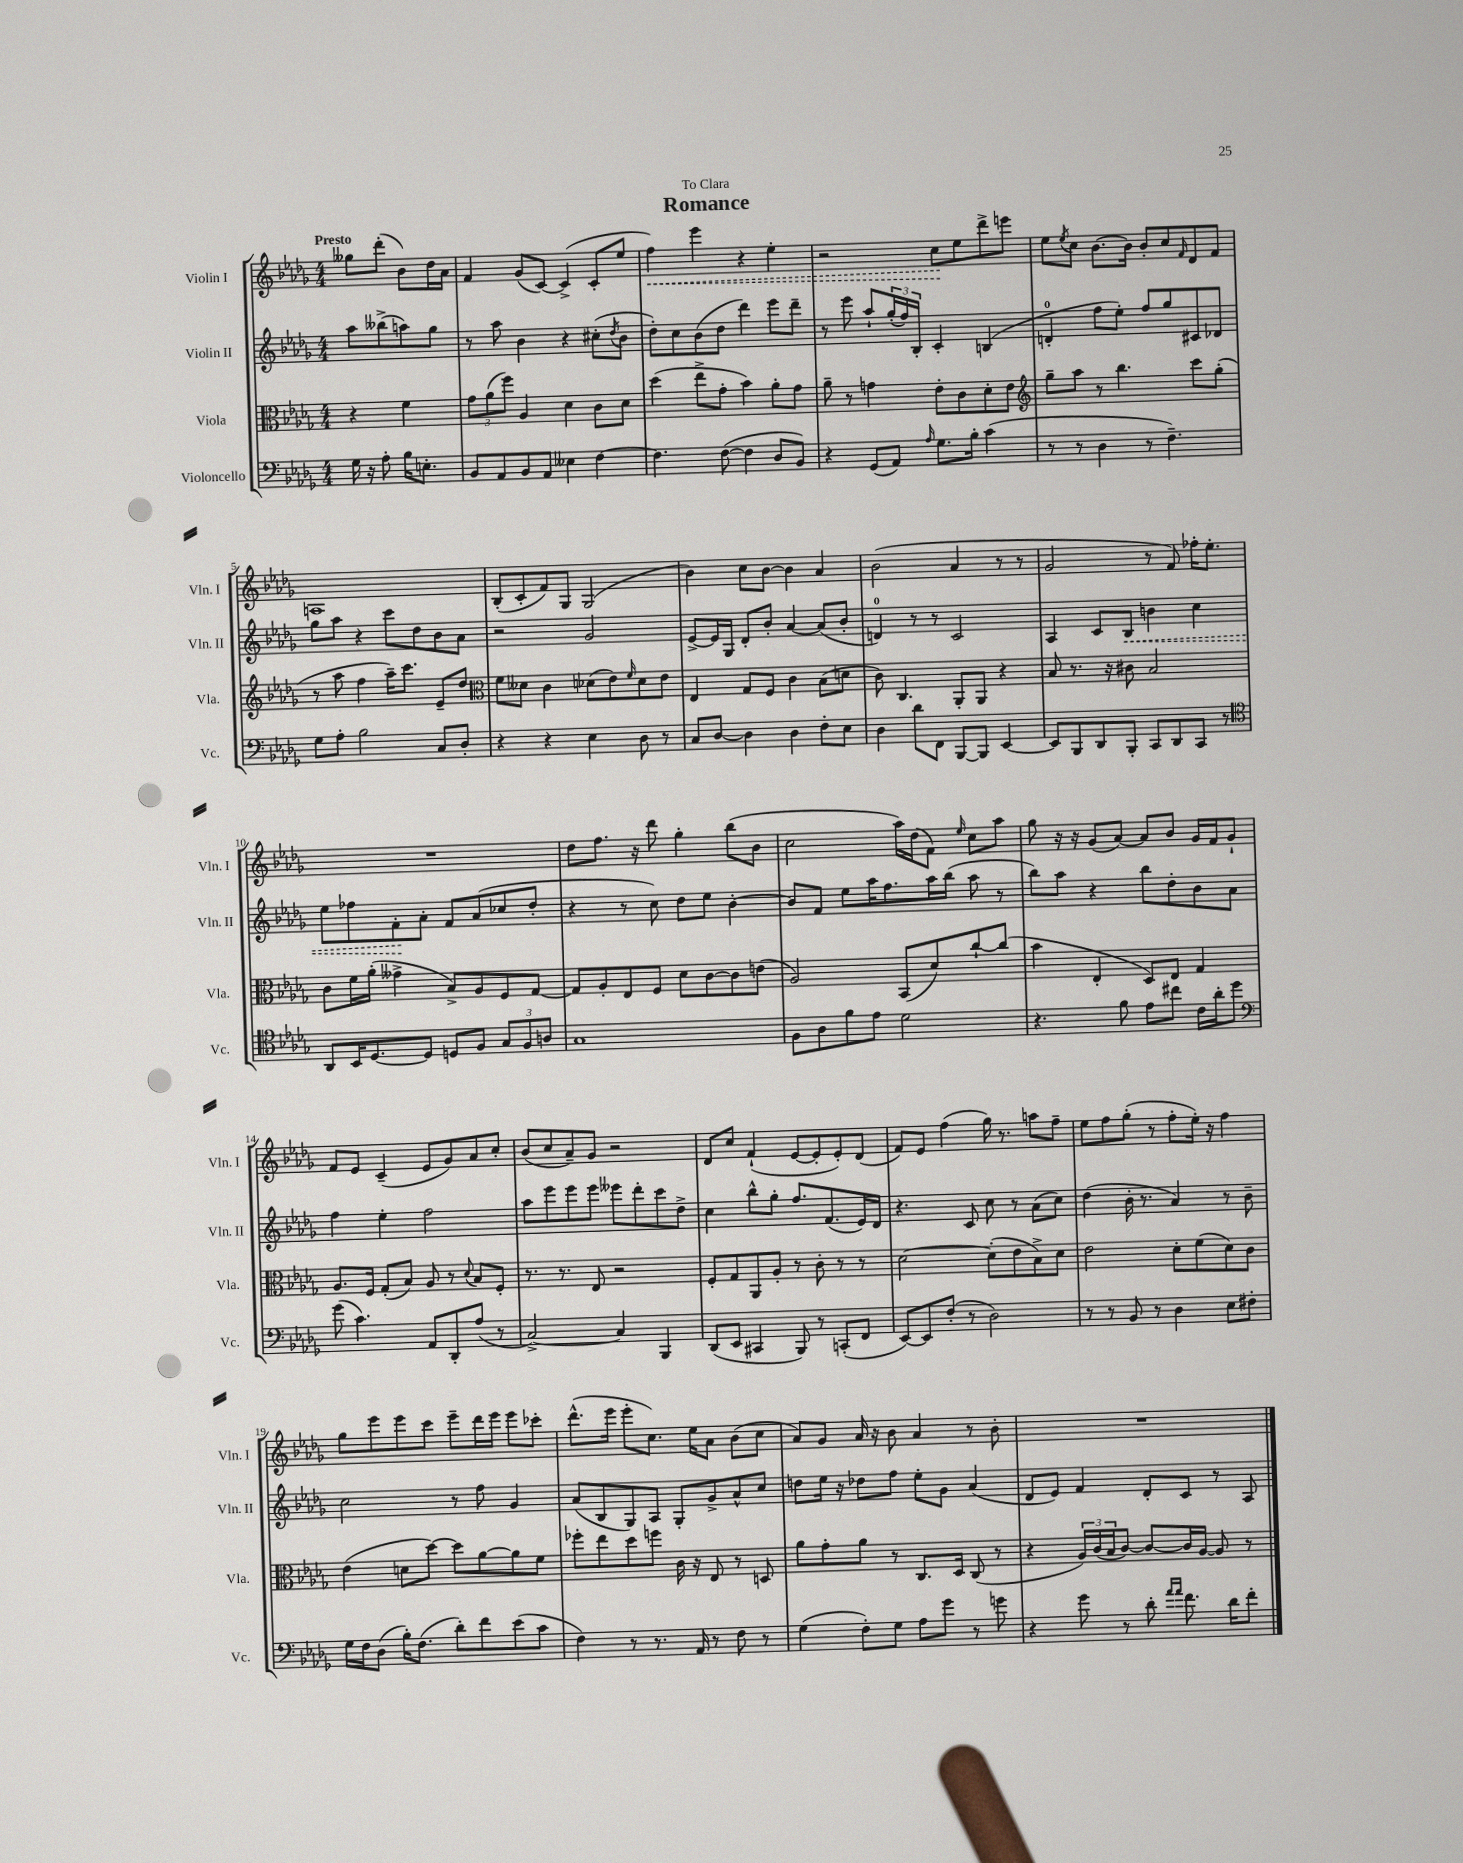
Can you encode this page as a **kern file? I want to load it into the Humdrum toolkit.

**kern	**kern	**kern	**dynam	**kern	**dynam
*part4	*part3	*part2	*part2	*part1	*part1
*staff4	*staff3	*staff2	*staff2	*staff1	*staff1
*I"Violoncello	*I"Viola	*I"Violin II	*	*I"Violin I	*
*I'Vc.	*I'Vla.	*I'Vln. II	*	*I'Vln. I	*
*clefF4	*clefC3	*clefG2	*	*clefG2	*
*k[b-e-a-d-g-]	*k[b-e-a-d-g-]	*k[b-e-a-d-g-]	*	*k[b-e-a-d-g-]	*
*M4/4	*M4/4	*M4/4	*	*M4/4	*
=	=	=	=	=	=
!	!	!	!	!LO:TX:a:B:t=Presto	!
16G-\	4r	8aa-\L	.	8gg--X\L	.
16r	.	.	.	.	.
8A-'\	.	(8bb--X^\	.	(8ddd-'\J	.
16B-\KL	4f\	8aan\)	.	8b-\L)	.
8.En'\J	.	.	.	.	.
.	.	8gg-\J	.	16dd-\L	.
.	.	.	.	16a-\JJ	.
=1	=1	=1	=1	=1	=1
8BB-/L	12g-\L	8r	.	4f/	.
.	(12a-\	.	.	.	.
8AA-/	.	8aa-\	.	.	.
.	12ff\J)	.	.	.	.
8BB-/	4A-/	4b-\	.	(8g-/L	.
8AA-/J	.	.	.	[8c/J)	.
4E--X\	4d-\	4r	.	(4c^/]	.
[4F\	8c\L	(8cc#X'\L	.	8c'/L	.
.	.	8qdd-/	.	.	.
.	8d-\J	8b-\J	.	8ee-/J	.
=2	=2	=2	=2	=2	=2
!	!	!	!	!	!LO:HP:b
4.F\]	(4dd-\	8dd-'\L)	.	4ff\)	<
.	.	8cc\	.	.	.
.	8ee-^\L	(8b-\	.	4eee-\	.
([8F\	8g-'\J	8dd-\J	.	.	.
4F\]	4b-\)	4ddd-\)	.	4r	.
8D-/L	8a-'\L	8eee-\L	.	4ee-'\	.
8BB-/J)	8g-\J	8ddd-~\J	.	.	.
=3	=3	=3	=3	=3	=3
4r	8a-~\	8r	.	2r	.
.	8r	8eee-\	.	.	.
(8GG-/L	4gn\	8aa-`/L	.	.	.
8AA-/J)	.	(24gg-'/L	.	.	.
.	.	24ff/)	.	.	.
.	.	24B-'/JJ	.	.	.
16qqA-/	.	.	.	.	.
8.G-\L	8e-'\L	4c'/	.	8cc\L	.
.	8c\	.	.	8ee-\	[
16B-'\Jk	.	.	.	.	.
(4c\	8d-'\	(4Bn/	.	8ddd-^\	.
.	8e-\J	.	.	8eeen\J	.
=4	=4	=4	=4	=4	=4
*	*clefG2	*	*	*	*
8r	8gg-~\L	4dn'/	.	8ee-\L	.
.	.	.	.	8qee-/	.
8r	8aa-\J	.	.	8cc\J	.
4D-\	8r	8ff\L	.	[8.b-\L	.
.	4.bb-\	8ee-'\J)	.	.	.
.	.	.	.	16b-\Jk]	.
8r	.	8ff/L	.	8b-'/L	.
4.F~\)	.	8gg-/	.	8cc/	.
.	.	.	.	16qqf/	.
.	8ccc\L	8c#X/	.	8d-/	.
.	(8gg-'\J	8d-X/J	.	8f/J	.
!!LO:LB:g=z
=5	=5	=5	=5	=5	=5
8G-\L	8r	8gg-\L	.	1An	.
8A-'\J	8aa-\	8aa-\J	.	.	.
2B-\	4ff\	4r	.	.	.
.	16aa-~\KL)	8ccc\L	.	.	.
.	8.ccc\J	.	.	.	.
.	.	8dd-\	.	.	.
8C/L	8e-~/L	8b-\	.	.	.
8D-'/J	8dd-/J	8a-\J	.	.	.
=6	=6	=6	=6	=6	=6
*	*clefC3	*	*	*	*
4r	8f\L	2r	.	(8B-'/L	.
.	8d--X\J	.	.	8c'/	.
4r	4c\	.	.	8f/)	.
.	.	.	.	8G-/J	.
4E-\	(8d-X\L	2g-/	.	(2G-/	.
.	8e-\)	.	.	.	.
.	16qqf/	.	.	.	.
8D-\	8d-\	.	.	.	.
8r	8e-\J	.	.	.	.
=7	=7	=7	=7	=7	=7
8C/L	4E-/	[8e-^/L	.	4b-\)	.
[8D-/J	.	16e-/L]	.	.	.
.	.	16G-/JJ	.	.	.
4D-\]	8G-/L	8d-'/L	.	8cc\L	.
.	8F/J	8b-'/J	.	[8b-\J	.
4D-\	4c\	[4a-/	.	4b-\]	.
8F'\L	(8B-\L	(8a-/L]	.	4a-/	.
8E-\J	8dn\J	8b-'/J	.	.	.
=8	=8	=8	=8	=8	=8
4D-\	8c\)	4dn/)	.	(2b-\	.
.	4.C/	.	.	.	.
8d-\L	.	8r	.	.	.
8FF\J	.	8r	.	.	.
[8BBB-/L	8AA-'/L	2c/	.	4a-/	.
8BBB-/J]	8AA-/J	.	.	.	.
[4EE-/	4r	.	.	8r	.
.	.	.	.	8r	.
=9	=9	=9	=9	=9	=9
8EE-/L]	8B-/	4A-/	.	2g-/	.
8BBB-/	8.r	.	.	.	.
8DD-/	.	8c/L	.	.	.
.	16r	.	.	.	.
!	!	!	!LO:HP:b	!	!
8BBB-'/J	8c#X\	8B-/J	<	.	.
8CC/L	2B-/	4bn\	.	8r	.
8DD-/	.	.	.	8f/)	.
8CC/J	.	4cc\	.	16ff-X'\KL	.
.	.	.	.	8.ee-'\J	.
8r	.	.	.	.	.
!!LO:LB:g=z
=10	=10	=10	=10	=10	=10
*clefC4	*	*	*	*	*
8AA-/L	8c\L	8ee-\L	.	1r	.
16BB-/K	16f\L	8ff-X\	.	.	.
[8.D-/	(16a-'\JJ	.	.	.	.
.	4g--X^\	8f'\	.	.	.
8D-/J]	.	8a-'\J	[	.	.
8Dn/L	8B-^/L)	8f/L	.	.	.
8F/J	8A-/	(8a-/	.	.	.
12G-/L	8F/	8cc-X/	.	.	.
12F/	.	.	.	.	.
.	[8G-/J	8dd-'/J	.	.	.
12An/J	.	.	.	.	.
=11	=11	=11	=11	=11	=11
1G-	8G-/L]	4r	.	8dd-\L	.
.	8A-'/	.	.	8.ff\J	.
.	8E-/	8r	.	.	.
.	.	.	.	16r	.
.	8F/J	8cc\)	.	8ddd-\	.
.	8d-\L	8dd-\L	.	4gg-'\	.
.	[8c\	8ee-\J	.	.	.
.	8c\]	[4b-'\	.	(8bb-\L	.
.	(8en\J	.	.	8b-\J	.
=12	=12	=12	=12	=12	=12
8F\L	2A-/)	8b-/L]	.	2cc\	.
8A-\	.	8f/J	.	.	.
8f\	.	8ee-\L	.	.	.
8e-\J	.	16aa-\K	.	.	.
.	.	8.ff\	.	.	.
2d-\	(8BB-/L	.	.	16aa-\LL)	.
.	.	.	.	(16dd-\J	.
.	8d-/)	16aa-\L	.	8f\J)	.
.	.	(16bb-\JJ	.	.	.
.	.	.	.	16qqee-/	.
.	[8cc`/	8aa-\	.	8cc\L	.
.	(8cc/J]	8r	.	8aa-\J	.
=13	=13	=13	=13	=13	=13
4.r	4b-\	8bb-\L)	.	8gg-\	.
.	.	8aa-\J	.	16r	.
.	.	.	.	16r	.
.	4E-'/	4r	.	(8g-/L	.
8f\	.	.	.	[8a-/J)	.
8e-\L	8D-/L)	8bb-\L	.	8a-/L]	.
8cc#X\J	8E-/J	8dd-'\	.	8b-/J	.
16c\LL	4G-/	8b-\	.	16g-/LL	.
16a-'\J	.	.	.	16f/J	.
8dd-\J	.	8a-\J	.	8g-`/J	.
!!LO:LB:g=z
=14	=14	=14	=14	=14	=14
*clefF4	*	*	*	*	*
(8g-\	8.A-/L	4ff\	.	8f/L	.
4.c\)	.	.	.	8e-/J	.
.	16F/Jk	.	.	.	.
.	(8G-'/L	4ee-'\	.	(4c~/	.
.	8B-/J)	.	.	.	.
8AA-/L	8A-/	2ff\	.	8e-/L	.
8DD-'/	8r	.	.	8g-/)	.
.	8qqd-/	.	.	.	.
(8A-/J	8B-/L	.	.	8a-/	.
8r	8F'/J	.	.	8cc'/J	.
=15	=15	=15	=15	=15	=15
[2C^/)	8.r	8aa-\L	.	(8b-/L	.
.	.	8eee-\	.	8cc/	.
.	8.r	.	.	.	.
.	.	8eee-\	.	8a-~/)	.
.	8E-/	8eee-\J	.	8g-/J	.
4C/]	2r	8eee--X\L	.	2r	.
.	.	8ddd-'\	.	.	.
4BBB-/	.	8ccc\	.	.	.
.	.	8dd-^\J	.	.	.
=16	=16	=16	=16	=16	=16
(8DD-/L	8F'/L	4cc\	.	8d-/L	.
8EE-/J	8G-/	.	.	8cc/J	.
4CC#X/	8AA-/	8bb-^^\L	.	(4f`/	.
.	8A-'/J	8gg-'\J	.	.	.
8BBB-/)	8r	8.ff/L	.	[8e-/L	.
8r	8c'\	.	.	8e-'/]	.
.	.	(8.f/	.	.	.
(8CCn'/L	8r	.	.	8e-'/)	.
8FF/J	8r	16e-/L)	.	(8d-/J	.
.	.	16d-/JJ	.	.	.
=17	=17	=17	=17	=17	=17
[8EE-/L)	[2d-\	4.r	.	8f/L)	.
8EE-/]	.	.	.	8e-/J	.
(8F'/J	.	.	.	(4ff\	.
8r	.	8c/	.	.	.
2D-\)	(8d-'\L]	8cc\	.	16gg-\)	.
.	.	.	.	8.r	.
.	8e-\	8r	.	.	.
.	8B-^\)	(8a-\L	.	8aan\L	.
.	8d-\J	8cc\J)	.	8ff~\J	.
=18	=18	=18	=18	=18	=18
8r	2e-\	(4dd-\	.	8ee-\L	.
8r	.	.	.	8ff\	.
8BB-/	.	16b-'\	.	(8gg-'\J	.
.	.	8.r	.	.	.
8r	.	.	.	8r	.
4D-\	8d-'\L	4a-/)	.	8ff'\L	.
.	(8f\	.	.	16ee-'\Jk)	.
.	.	.	.	16r	.
8E-\L	8d-\)	8r	.	4ff\	.
8F#X'\J	8c\J	8b-~\	.	.	.
!!LO:LB:g=z
=19	=19	=19	=19	=19	=19
16G-\LL	(4e-\	2cc\	.	8gg-\L	.
16F\J	.	.	.	.	.
(8D-\J	.	.	.	8eee-\	.
16B-'\KL)	8dn\L	.	.	8eee-\	.
(8.F\J	.	.	.	.	.
.	[8dd-\J)	.	.	8ccc\J	.
8d-'\L)	8dd-\L]	8r	.	8eee-~\L	.
8f\	[8a-\	8ff\	.	16ddd-\L	.
.	.	.	.	16eee-\JJ	.
(8e-\	8a-\]	4g-/	.	8eee-\L	.
8c\J	8f\J	.	.	8ccc-X'\J	.
=20	=20	=20	=20	=20	=20
4F\)	8ff-X'\L	(8a-/L	.	(8.ddd-^^\L	.
.	8ee-\	8B-/	.	.	.
.	.	.	.	16eee-\Jk	.
8r	8dd-\	8G-/)	.	8eee-'\L	.
8.r	8ffn\J	8A-/J	.	8.cc\J)	.
.	16c\	8G-'/L	.	.	.
16AA-/	16r	.	.	16ee-\KL	.
8r	8E-/	8g-^/	.	8a-\J	.
8F\	8r	8a-^^/	.	(8b-\L	.
8r	8Dn/	8cc/J	.	8cc\J	.
=21	=21	=21	=21	=21	=21
(4G-\	8a-\L	8ddn\L	.	8a-/L)	.
.	8g-'\	16ee-\Jk	.	8g-/J	.
.	.	16r	.	.	.
8F'\L)	8a-\J	8dd-X\L	.	16a-/	.
.	.	.	.	16r	.
8G-\J	8r	8ff\J	.	8b-\	.
8A-\L	8.C/L	8ee-'\L	.	4a-/	.
8g-\J	.	8g-\J	.	.	.
.	16D-/Jk	.	.	.	.
8r	(8C/	(4a-/	.	8r	.
8gn\	8r	.	.	8b-'\	.
=22	=22	=22	=22	=22	=22
4r	4r	8d-/L	.	1r	.
.	.	8e-/J)	.	.	.
8g-\	24A-/LL)	4f/	.	.	.
.	(24c/	.	.	.	.
.	24B-/J	.	.	.	.
8r	[8c/J)	.	.	.	.
8d-'\	8c/L_	8d-'/L	.	.	.
16qqa-/LL	.	.	.	.	.
16qqa-/JJ	.	.	.	.	.
8.f\	16c/L]	8c/J	.	.	.
.	[16A-/JJ	.	.	.	.
.	8A-/]	8r	.	.	.
16d-\KL	.	.	.	.	.
8f'\J	8r	8A-/	.	.	.
==	==	==	==	==	==
*-	*-	*-	*-	*-	*-
